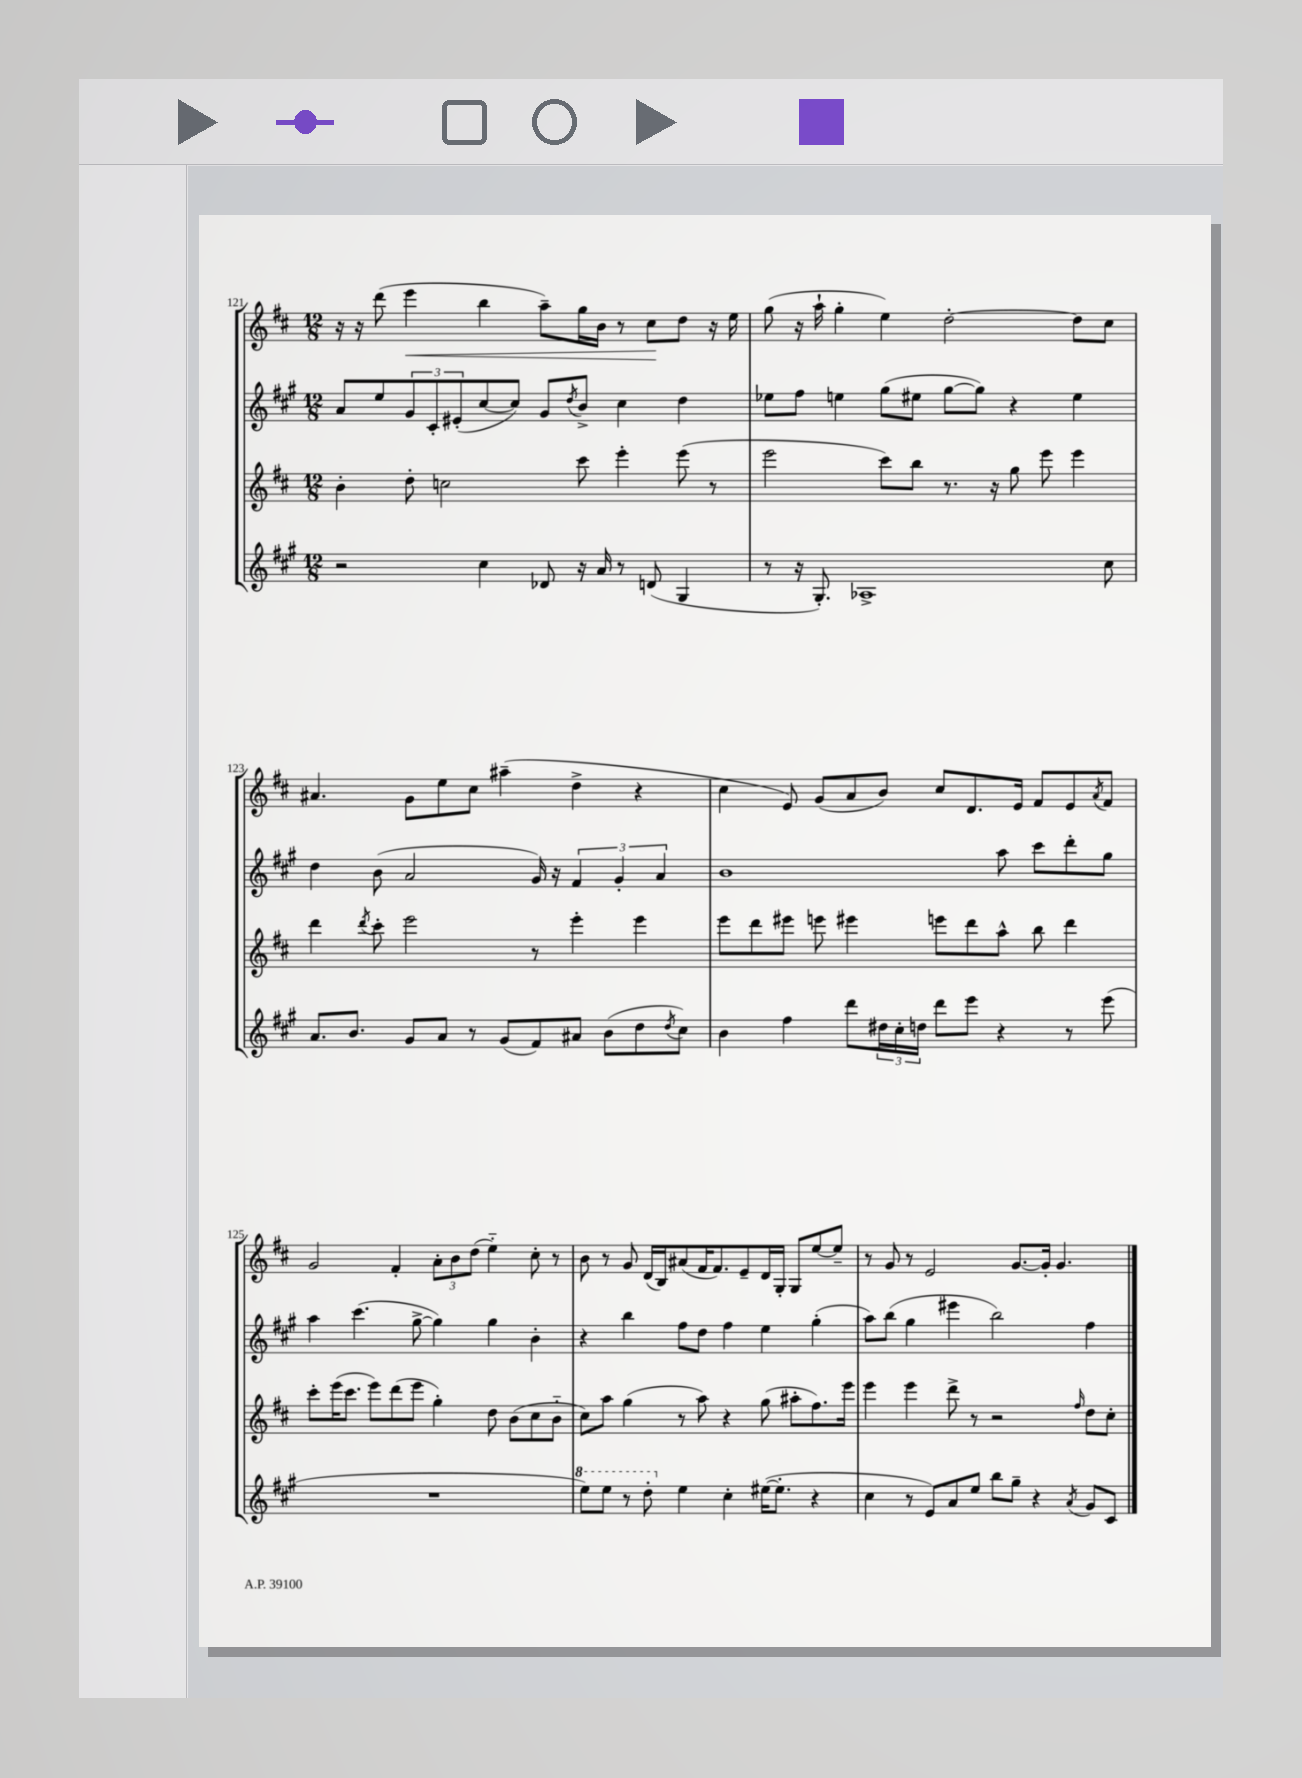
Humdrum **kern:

**kern	**kern	**kern	**kern
*staff4	*staff3	*staff2	*staff1
*clefG2	*clefG2	*clefG2	*clefG2
*k[f#c#g#]	*k[f#c#]	*k[f#c#g#]	*k[f#c#]
*M12/8	*M12/8	*M12/8	*M12/8
2r	4b'	8a	16r
.	.	.	16r
.	.	8ee	(8ddd
.	8dd'	12g#	4eee
.	.	12c#'	.
.	2cc	.	.
.	.	(12e#'	.
4cc#	.	[8cc#	4bb
.	.	8cc#])	.
8d-	.	8g#	8aa~)
.	.	8qdd	.
16r	8ccc#	8b^	16gg
16a	.	.	16b
8r	4eee'	4cc#	8r
(8d	.	.	8cc#
4G#	(8eee	4dd	8dd
.	8r	.	16r
.	.	.	16ee
=	=	=	=
8r	2eee	8ee-	(8gg
16r	.	8ff#	16r
8.G#')	.	.	16aa`
.	.	4ee	4gg'
1A-^	.	.	.
.	8ccc#)	(8gg#	4ee)
.	8bb	8ee#	.
.	8.r	[8gg#	[2dd'
.	.	8gg#])	.
.	16r	.	.
.	8gg	4r	.
.	8eee	.	.
.	4eee	4ee#	8dd]
8cc#	.	.	8cc#
=	=	=	=
8.a	4ddd	4dd	4.a#
8.b	.	.	.
.	8qddd	.	.
.	8ccc#'	(8b	.
8g#	2eee	2a	8g
8a	.	.	8ee
8r	.	.	8cc#
(8g#	.	.	(4aa#~
8f#)	8r	16g#)	.
.	.	16r	.
8a#	4eee'	6f#	4dd^
(8b	.	.	.
.	.	6g#'	.
8dd	4eee	.	4r
.	.	6a	.
8qdd	.	.	.
8cc#)	.	.	.
=	=	=	=
4b	8eee	1b	4cc#
.	8ddd	.	.
4ff#	8eee#	.	8e)
.	8eee	.	(8g
8ddd	4eee#	.	8a
24dd#	.	.	8b)
24cc#'	.	.	.
24dd	.	.	.
8ddd	8eee	.	8cc#
8eee	8ddd	.	8.d
4r	8aa^^	8aa	.
.	.	.	16e
.	8bb	8ccc#	8f#
8r	4ddd	8ddd'	8e
.	.	.	8qa
(8eee	.	8gg#	8f#
=	=	=	=
1.r	8ccc#'	4aa	2g
.	(16eee	.	.
.	8.ccc#	.	.
.	.	(4.ccc#	.
.	8eee)	.	.
.	(8ddd	.	4f#'
.	8eee	[8gg#^	.
.	4gg')	4gg#])	12a'
.	.	.	12b
.	.	.	(12dd
.	8dd	4gg#	4ee'~)
.	(8b	.	.
.	8cc#	4b'	8cc#'
.	8b'~	.	8r
=	=	=	=
8eee)	8cc#)	4r	8b
8eee	8aa	.	8r
8r	(4gg	4bb	8g
8ddd'	.	.	(16d
.	.	.	16B)
4ee	8r	8ff#	(8a#
.	8aa)	8dd	16f#
.	.	.	8.f#)
4cc#'	4r	4ff#	.
.	.	.	8e~
([16ee#	(8gg	4ee	16d
8.ee#']	.	.	16G'
.	8aa#'	.	8G
4r	8.ff#)	(4gg#'	[8ee
.	.	.	8ee~]
.	16eee	.	.
=	=	=	=
4cc#	4eee	8aa)	8r
.	.	(8bb	8g
8r	4eee	4gg#	8r
8e)	.	.	2e
8a	8ddd^	4eee#	.
8ee	8r	.	.
8bb	2r	2bb)	.
8gg#~	.	.	[8.g
4r	.	.	.
.	.	.	16g']
.	.	.	4.g
8qa	16qqff#	.	.
8g#	8dd	4ff#	.
8c#	8cc#'	.	.
==	==	==	==
*-	*-	*-	*-
